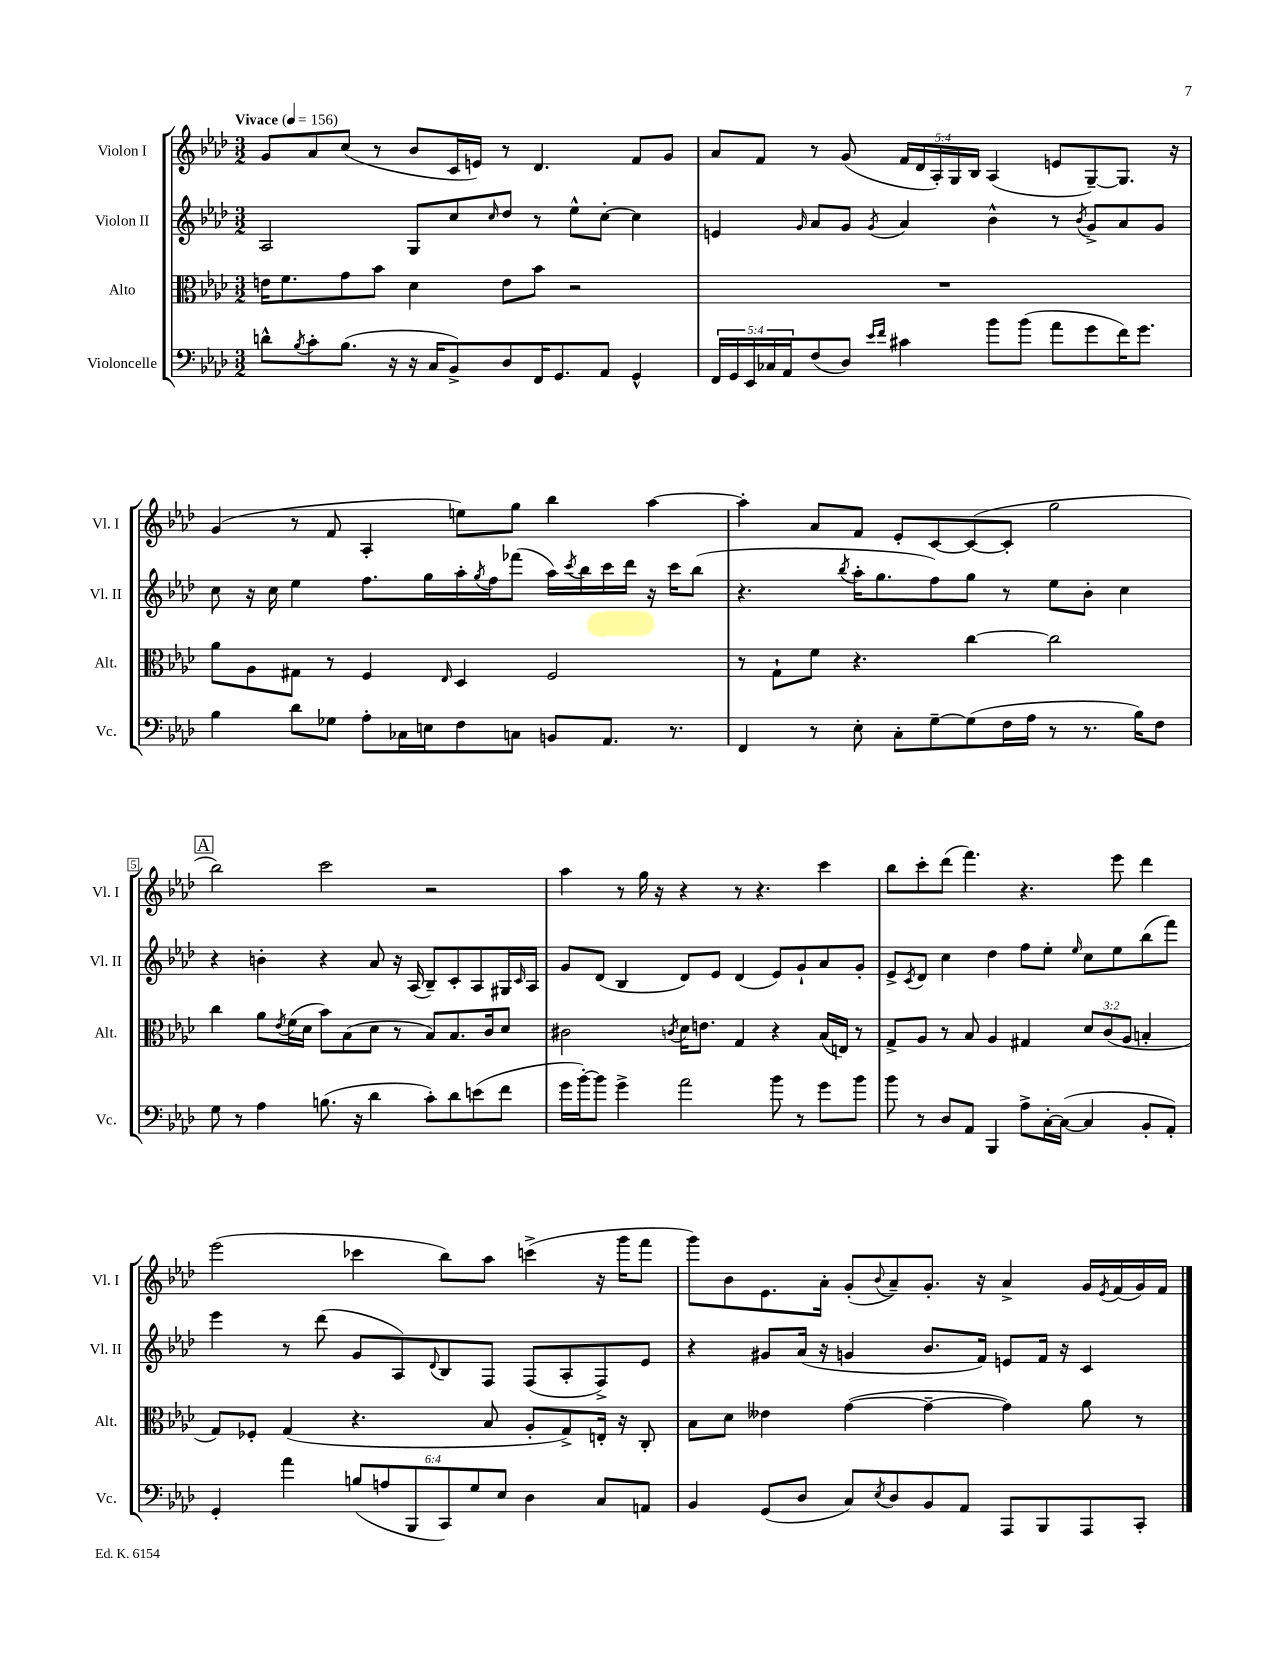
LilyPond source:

<<
\new StaffGroup <<
\new Staff = "s0" \with { instrumentName = "Violon I" shortInstrumentName = "Vl. I" } {
    \clef treble \key aes \major \numericTimeSignature \time 3/2 \override Staff.TupletNumber.text = #tuplet-number::calc-fraction-text \tempo "Vivace" 4 = 156
    g'8 aes'8 c''8( r8 bes'8 c'16 e'16) r8 des'4. f'8 g'8 |
    aes'8 f'8 r8 g'8( \tuplet 5/4 { f'16 des'16 aes16-.) g16 bes16 } aes4( e'8 g8~--) g8. r16 |
    g'4( r8 f'8 aes4-. e''8) g''8 bes''4 aes''4~ |
    aes''4-. aes'8 f'8 ees'8-. c'8~ c'8~( c'8-. g''2 |
    \mark \markup { \box "A" } bes''2) c'''2 r2 |
    aes''4 r8 g''16 r16 r4 r8 r4. c'''4 |
    bes''8 c'''8-. des'''8( f'''4.) r4. ees'''8 des'''4 |
    ees'''2( ces'''4 bes''8) aes''8 c'''4->( r16 g'''16 f'''8 |
    g'''8) bes'8 ees'8. aes'16-. g'8-.( \appoggiatura { bes'8 } aes'8--) g'8.-. r16 aes'4-> g'16 \acciaccatura { ees'8 } f'16( g'16) f'16 \bar "|." |
}
\new Staff = "s1" \with { instrumentName = "Violon II" shortInstrumentName = "Vl. II" } {
    \clef treble \key aes \major \numericTimeSignature \time 3/2
    aes2 g8 c''8 \grace { c''16 } des''8 r8 ees''8-^ c''8~-. c''4 |
    e'4 \grace { g'16 } aes'8 g'8 \acciaccatura { g'8 } aes'4 bes'4-^ r8 \acciaccatura { bes'8 } g'8-> aes'8 g'8 |
    c''8 r16 c''16 ees''4 f''8. g''16 aes''16-. \acciaccatura { g''8 } f''16 fes'''8( aes''16) \acciaccatura { c'''8 } bes''16 c'''16 des'''16 r16 c'''16 bes''8( |
    r4. \acciaccatura { bes''8 } aes''16-. g''8. f''8) g''8 r8 ees''8 bes'8-. c''4 |
    \mark \markup { \box "A" } r4 b'4-. r4 aes'8 r16 aes16( bes8--) c'8-. aes8 gis16 \grace { c'16 } aes16 |
    g'8 des'8( bes4 des'8) ees'8 des'4( ees'8) g'8-! aes'8 g'8-. |
    ees'8-> \acciaccatura { c'8 } des'8 c''4 des''4 f''8 ees''8-. \grace { ees''16 } c''8 ees''8 bes''8( f'''8) |
    ees'''4 r8 des'''8( g'8 aes8) \appoggiatura { des'8 } bes8 f8 f8( aes8-. f8->) ees'8 |
    r4 gis'8 aes'16( r16 g'4 bes'8. f'16) e'8 f'16 r16 c'4 \bar "|." |
}
\new Staff = "s2" \with { instrumentName = "Alto" shortInstrumentName = "Alt." } {
    \clef alto \key aes \major \numericTimeSignature \time 3/2 \override Staff.TupletNumber.text = #tuplet-number::calc-fraction-text
    e'16 f'8. g'8 bes'8 des'4 e'8 bes'8 r2 |
    R1. |
    aes'8 aes8 gis8 r8 f4 \grace { ees16 } des4 f2 |
    r8 g8-! f'8 r4. c''4~ c''2 |
    \mark \markup { \box "A" } c''4 aes'8 \acciaccatura { ees'8 } f'16( des'16 bes'8) bes8( des'8 r8 bes8) bes8. c'16 des'8 |
    cis'2 \acciaccatura { c'8 } des'16 e'8. g4 r4 bes16( e16) r8 |
    g8-> aes8 r8 bes8 aes4 gis4 \tuplet 3/2 { des'8 c'8( aes8 } b4-. |
    g8) fes8-. g4( r4. bes8 aes8-. g8->) e16-. r16 c8-. |
    bes8 des'8 eeses'4 g'4~( g'4~-- g'4) aes'8 r8 \bar "|." |
}
\new Staff = "s3" \with { instrumentName = "Violoncelle" shortInstrumentName = "Vc." } {
    \clef bass \key aes \major \numericTimeSignature \time 3/2 \override Staff.TupletNumber.text = #tuplet-number::calc-fraction-text
    d'8-^ \acciaccatura { bes8 } c'8-. bes8.( r16 r16 c16 bes,8->) des8 f,16 g,8. aes,8 g,4-^ |
    \tuplet 5/4 { f,16 g,16 ees,16 ces16 aes,16 } f8( des8) \grace { ees'16 f'16 } cis'4 bes'8 bes'8( aes'8 g'8 f'16) g'8. |
    bes4 des'8 ges8 aes8-. ces16 e16 f8 c8 b,8 aes,8. r8. |
    f,4 r8 ees8-. c8-. g8~-- g8( f16 aes16 r8 r8. bes16) f8 |
    \mark \markup { \box "A" } g8 r8 aes4 b8.( r16 des'4 c'8-.) des'8 e'8( f'8 |
    g'16 bes'16~-.) bes'8 g'4-> aes'2 bes'8 r8 g'8 bes'8 |
    bes'8 r8 des8 aes,8 bes,,4 aes8-> c16~-. c16~( c4 bes,8-. aes,8-.) |
    g,4-. aes'4 \tuplet 6/4 { b8( a8 bes,,8 c,8) g8 ees8 } des4 c8 a,8 |
    bes,4 g,8( des8 c8) \acciaccatura { ees8 } des8 bes,8 aes,8 aes,,8 bes,,8 aes,,8 c,8-. \bar "|." |
}
>>
>>
\layout { \context { \Score \override BarNumber.break-visibility = ##(#f #t #t) barNumberVisibility = #(every-nth-bar-number-visible 5) \override BarNumber.stencil = #(make-stencil-boxer 0.1 0.3 ly:text-interface::print) } }
